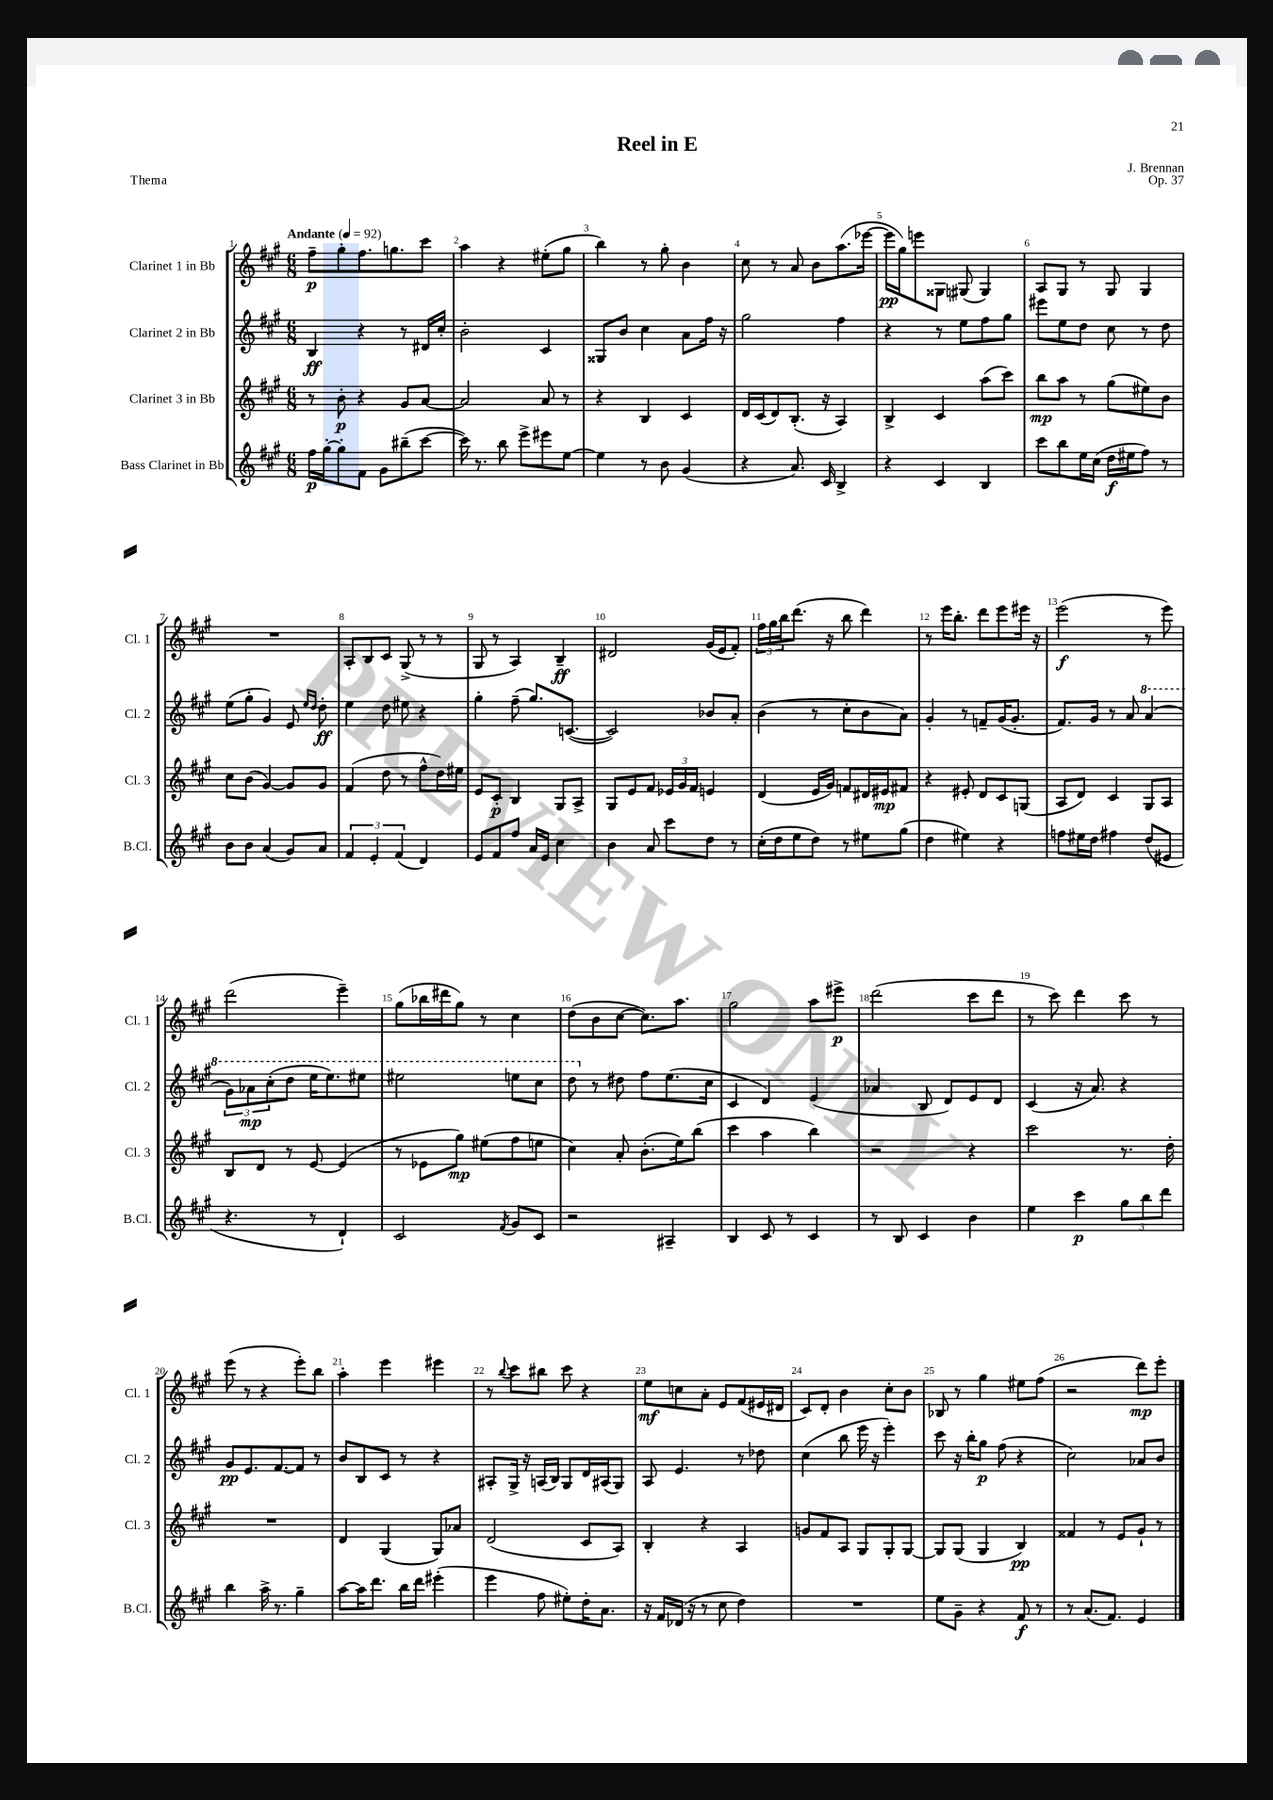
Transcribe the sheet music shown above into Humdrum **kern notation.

**kern	**dynam	**kern	**dynam	**kern	**dynam	**kern	**dynam
*part4	*part4	*part3	*part3	*part2	*part2	*part1	*part1
*staff4	*staff4	*staff3	*staff3	*staff2	*staff2	*staff1	*staff1
*I"Bass Clarinet in Bb	*	*I"Clarinet 3 in Bb	*	*I"Clarinet 2 in Bb	*	*I"Clarinet 1 in Bb	*
*I'B.Cl.	*	*I'Cl. 3	*	*I'Cl. 2	*	*I'Cl. 1	*
*clefG2	*	*clefG2	*	*clefG2	*	*clefG2	*
*k[f#c#g#]	*	*k[f#c#g#]	*	*k[f#c#g#]	*	*k[f#c#g#]	*
*M6/8	*	*M6/8	*	*M6/8	*	*M6/8	*
*MM92	*	*MM92	*	*MM92	*	*MM92	*
=1	=1	=1	=1	=1	=1	=1	=1
!	!	!	!	!	!	!LO:TX:a:B:t=Andante	!
16ff#\LL	p	8r	.	4B/	ff	8ff#~\L	p
[16gg#'\J	.	.	.	.	.	.	.
8gg#'\]	.	8b'\	p	.	.	8gg#'\	.
8f#\J	.	4r	.	4r	.	8.ff#\	.
8g#\L	.	.	.	.	.	.	.
.	.	.	.	.	.	8.ggn\	.
(8bb#X~\	.	8g#/L	.	8r	.	.	.
[8ccc#\J	.	[8a/J	.	16d#X/LL	.	8ccc#\J	.
.	.	.	.	16cc#'/JJ	.	.	.
=2	=2	=2	=2	=2	=2	=2	=2
16ccc#\])	.	2a/]	.	2b'\	.	4aa\	.
8.r	.	.	.	.	.	.	.
8bb\	.	.	.	.	.	4r	.
8eee^\L	.	.	.	.	.	.	.
8eee#X\	.	8a/	.	4c#/	.	(8ee#X'\L	.
[8ee\J	.	8r	.	.	.	8gg#\J	.
=3	=3	=3	=3	=3	=3	=3	=3
4ee\]	.	4r	.	8G##X/L	.	4bb\)	.
.	.	.	.	8b/J	.	.	.
8r	.	4B/	.	4cc#\	.	8r	.
8b\	.	.	.	.	.	8gg#'\	.
(4g#/	.	4c#/	.	8a\L	.	4b\	.
.	.	.	.	16ff#\Jk	.	.	.
.	.	.	.	16r	.	.	.
=4	=4	=4	=4	=4	=4	=4	=4
4r	.	16d/LL	.	2gg#\	.	8cc#\	.
.	.	(16c#/J	.	.	.	.	.
.	.	8d/)	.	.	.	8r	.
8.a/)	.	(8.B'/J	.	.	.	8a/	.
.	.	.	.	.	.	8b\L	.
16c#/	.	16r	.	.	.	.	.
4B^/	.	4A/)	.	4ff#\	.	(8.aa\	.
.	.	.	.	.	.	[16eee-X\Jk	.
=5	=5	=5	=5	=5	=5	=5	=5
4r	.	4B^/	.	4r	.	16eee-\LL]	pp
.	.	.	.	.	.	16gg#\J)	.
.	.	.	.	.	.	8eeen\	.
4c#/	.	4c#/	.	8r	.	8G##X\J	.
.	.	.	.	8ee\L	.	(8G#X/	.
4B/	.	(8aa\L	.	8ff#\	.	4G#/)	.
.	.	8ccc#\J)	.	8gg#\J	.	.	.
=6	=6	=6	=6	=6	=6	=6	=6
8ccc#\L	.	8bb\L	mp	8eee#X\L	.	8A/L	.
8bb\	.	8aa\J	.	8ee\	.	8G#/J	.
16ee\L	.	8r	.	8dd\J	.	8r	.
(16cc#\JJ	.	.	.	.	.	.	.
16dd\LL	f	(8gg#\L	.	8cc#\	.	8G#/	.
16ee#X\J	.	.	.	.	.	.	.
8ff#\J)	.	8ee#X\)	.	8r	.	4G#/	.
8r	.	8b\J	.	8dd\	.	.	.
!!LO:LB:g=z
=7	=7	=7	=7	=7	=7	=7	=7
8b\L	.	8cc#\L	.	(8ee\L	.	2.r	.
8b\J	.	(8b\J	.	8gg#'\J	.	.	.
(4a/	.	[4g#/)	.	4g#/)	.	.	.
8g#/L)	.	8g#/L]	.	8e/	.	.	.
.	.	.	.	16qqee/LL	.	.	.
.	.	.	.	16qqdd/JJ	.	.	.
8a/J	.	8g#/J	.	8dd'\	ff	.	.
=8	=8	=8	=8	=8	=8	=8	=8
6f#/	.	(4f#/	.	4ee\	.	8A'/L	.
.	.	.	.	.	.	8B/	.
6e'/	.	.	.	.	.	.	.
.	.	8dd\	.	8dd\	.	8c#/J	.
(6f#/	.	.	.	.	.	.	.
.	.	8r	.	8ee#X\	.	(8G#^/	.
4d/)	.	8ff#^^\L	.	4r	.	8r	.
.	.	16dd\L)	.	.	.	8r	.
.	.	16ee#X\JJ	.	.	.	.	.
=9	=9	=9	=9	=9	=9	=9	=9
8e/L	.	8e/L	.	4gg#'\	.	8G#/	.
8f#/	.	8c#'/J	p	.	.	8r	.
8ff#/J	.	4B/	.	(8ff#~\	.	4A/)	.
16a/LL	.	.	.	8.gg#/L)	.	.	.
16e/JJ	.	.	.	.	.	.	.
4cc#\	.	8G#/L	.	.	.	4B~/	ff
.	.	.	.	([8.cn/J	.	.	.
.	.	8A^/J	.	.	.	.	.
=10	=10	=10	=10	=10	=10	=10	=10
4b\	.	8G#/L	.	2c/])	.	2d#X/	.
.	.	8e/	.	.	.	.	.
8a/	.	8f#/J	.	.	.	.	.
8ccc#\L	.	24e-X/LL	.	.	.	.	.
.	.	24g#/	.	.	.	.	.
.	.	24f#/JJ	.	.	.	.	.
8dd\J	.	4en/	.	8b-X/L	.	(16g#/LL	.
.	.	.	.	.	.	16e/J	.
8r	.	.	.	8a'/J	.	8f#'/J)	.
=11	=11	=11	=11	=11	=11	=11	=11
(16cc#'\LL	.	(4d/	.	(4b\	.	24ff#\LL	.
.	.	.	.	.	.	24gg#\	.
16dd\J	.	.	.	.	.	.	.
.	.	.	.	.	.	24bb\J	.
8ee\	.	.	.	.	.	(8.ddd\J	.
8dd\J)	.	16e/LL	.	8r	.	.	.
.	.	16g#/JJ)	.	.	.	16r	.
8r	.	8fn/L	.	8cc#'\L	.	8bb\	.
8ee#X\L	.	16d#X/L	.	8b\	.	4ddd\)	.
.	.	16e#X/J	mp	.	.	.	.
(8gg#\J	.	8f#X/J	.	8a\J)	.	.	.
=12	=12	=12	=12	=12	=12	=12	=12
4dd\	.	4r	.	4g#'/	.	8r	.
.	.	.	.	.	.	16eee\KL	.
.	.	.	.	.	.	8.bb'\J	.
4ee#X\)	.	8e#X'/	.	8r	.	.	.
.	.	8d/L	.	8fn~/L	.	8ddd\L	.
4r	.	8c#/	.	(16g#/K	.	8eee\	.
.	.	.	.	8.g#'/J	.	.	.
.	.	(8Gn/J	.	.	.	16eee#X\Jk	.
.	.	.	.	.	.	16r	.
=13	=13	=13	=13	=13	=13	=13	=13
8ffn\L	.	8A/L	.	8.f#/L)	.	(2eee\	f
16ee#X\L	.	8d/J)	.	.	.	.	.
16dd\JJ	.	.	.	16g#/Jk	.	.	.
4ff#X\	.	4c#/	.	8r	.	.	.
.	.	.	.	8a/	.	.	.
*	*	*	*	*8va	*	*	*
(8dd/L	.	8G#/L	.	(4aa/	.	8r	.
8e#X/J	.	8A/J	.	.	.	8eee\)	.
!!LO:LB:g=z
=14	=14	=14	=14	=14	=14	=14	=14
4.r	.	8B/L	.	12gg#\L)	.	(2ddd\	.
.	.	.	.	12aa-X\	mp	.	.
.	.	8d/J	.	.	.	.	.
.	.	.	.	(12ccc#'\	.	.	.
.	.	8r	.	8ddd\J	.	.	.
8r	.	[8e/	.	16eee\KL	.	.	.
.	.	.	.	8.eee\)	.	.	.
4d`/)	.	(4e/]	.	.	.	4eee~\)	.
.	.	.	.	8eee#X\J	.	.	.
=15	=15	=15	=15	=15	=15	=15	=15
2c#/	.	8r	.	2eee#X\	.	(8gg#\L	.
.	.	8e-X\L	.	.	.	16bb-X\L	.
.	.	.	.	.	.	16ddd#X\J	.
.	.	8gg#\J)	mp	.	.	8gg#\J)	.
.	.	(8ee#X\L	.	.	.	8r	.
8qf#/	.	.	.	.	.	.	.
8g#/L	.	8ff#\	.	8eeen\L	.	4cc#\	.
8c#/J	.	8een\J	.	8ccc#\J	.	.	.
=16	=16	=16	=16	=16	=16	=16	=16
2r	.	4cc#\)	.	8ddd\	.	(8dd\L	.
*	*	*	*	*X8va	*	*	*
.	.	.	.	8r	.	8b\	.
.	.	8a'/	.	8dd#X\	.	[8cc#\J	.
.	.	(8.b'\L	.	8ff#\L	.	8.cc#\L])	.
4A#X~/	.	.	.	(8.ee\	.	.	.
.	.	16ee\k)	.	.	.	8.aa\J	.
.	.	(8bb\J	.	.	.	.	.
.	.	.	.	16cc#\Jk	.	.	.
=17	=17	=17	=17	=17	=17	=17	=17
4B/	.	4ccc#\	.	4c#/	.	2gg#\	.
8c#/	.	4aa\	.	4d/)	.	.	.
8r	.	.	.	.	.	.	.
4c#/	.	4bb\)	.	(4e/	.	8aa\L	.
.	.	.	.	.	.	8eee#X^\J	p
=18	=18	=18	=18	=18	=18	=18	=18
8r	.	2r	.	4a-X/	.	(2ddd\	.
8B/	.	.	.	.	.	.	.
4c#/	.	.	.	8B/	.	.	.
.	.	.	.	8d/L)	.	.	.
4b\	.	4r	.	8e/	.	8ccc#\L	.
.	.	.	.	8d/J	.	8ddd\J	.
=19	=19	=19	=19	=19	=19	=19	=19
4ee\	.	2ccc#\	.	(4c#/	.	8r	.
.	.	.	.	.	.	8ccc#\)	.
4ccc#\	p	.	.	16r	.	4ddd\	.
.	.	.	.	8.a/)	.	.	.
12gg#\L	.	8.r	.	4r	.	8ccc#\	.
12bb\	.	.	.	.	.	.	.
.	.	.	.	.	.	8r	.
12ddd\J	.	.	.	.	.	.	.
.	.	16dd'\	.	.	.	.	.
!!LO:LB:g=z
=20	=20	=20	=20	=20	=20	=20	=20
4bb\	.	2.r	.	8g#/L	pp	(8eee\	.
.	.	.	.	8.e/	.	8r	.
16aa^\	.	.	.	.	.	4r	.
8.r	.	.	.	[8.f#/	.	.	.
4gg#~\	.	.	.	8f#/J]	.	8eee'\L)	.
.	.	.	.	8r	.	8bb\J	.
=21	=21	=21	=21	=21	=21	=21	=21
[8aa\L	.	4d/	.	8b/L	.	4aa'\	.
16aa\K]	.	.	.	8B/	.	.	.
8.ddd\J	.	.	.	.	.	.	.
.	.	(4G#/	.	8c#/J	.	4eee\	.
16bb\LL	.	.	.	8r	.	.	.
16ddd\JJ	.	.	.	.	.	.	.
(4eee#X'\	.	8G#/L)	.	4r	.	4eee#X\	.
.	.	8a-X/J	.	.	.	.	.
=22	=22	=22	=22	=22	=22	=22	=22
4eee\	.	(2d/	.	8A#X'/L	.	8r	.
.	.	.	.	.	.	8qqbb/	.
.	.	.	.	16G#^/Jk	.	8ccc#\L	.
.	.	.	.	16r	.	.	.
8ff#\	.	.	.	(16An/LL	.	8bb#X\J	.
.	.	.	.	16B/JJ)	.	.	.
8ee#X'\L)	.	.	.	8G#/L	.	8ccc#\	.
16dd'\K	.	8c#/L	.	16d/L	.	4r	.
8.a\J	.	.	.	(16A#X/J	.	.	.
.	.	8A/J)	.	8G#/J)	.	.	.
=23	=23	=23	=23	=23	=23	=23	=23
16r	.	4B'/	.	8A/	.	8ee\L	mf
16f#/LL	.	.	.	.	.	.	.
(16d-X/JJ	.	.	.	4.e/	.	8ccn\	.
16r	.	.	.	.	.	.	.
8r	.	4r	.	.	.	8a'\J	.
8cc#\	.	.	.	.	.	8e/L	.
4dd\)	.	4A/	.	8r	.	(8f#/	.
.	.	.	.	8dd-X\	.	16e#X/L	.
.	.	.	.	.	.	16d#X/JJ	.
=24	=24	=24	=24	=24	=24	=24	=24
2.r	.	8gn/L	.	(4cc#\	.	8c#/L)	.
.	.	8f#/	.	.	.	8d'/J	.
.	.	8A/J	.	8bb\	.	4b\	.
.	.	8G#/L	.	16eee\	.	.	.
.	.	.	.	16r	.	.	.
.	.	8G#'/	.	4eee'\)	.	8cc#'\L	.
.	.	[8G#/J	.	.	.	8b\J	.
=25	=25	=25	=25	=25	=25	=25	=25
8ee\L	.	8G#/L]	.	8ccc#\	.	8B-X/	.
8g#~\J	.	(8G#/J	.	16r	.	8r	.
.	.	.	.	16bb'\KL	.	.	.
4r	.	4G#/	.	8gg#\J	p	4gg#\	.
.	.	.	.	(8ff#\	.	.	.
8f#/	f	4B/)	pp	4r	.	8ee#X\L	.
8r	.	.	.	.	.	(8ff#\J	.
=26	=26	=26	=26	=26	=26	=26	=26
8r	.	4f##X/	.	2cc#\)	.	2r	.
(8.a/L	.	.	.	.	.	.	.
.	.	8r	.	.	.	.	.
8.f#/J)	.	.	.	.	.	.	.
.	.	8e/L	.	.	.	.	.
4e/	.	8g#`/J	.	8a-X/L	.	8ddd\L)	mp
.	.	8r	.	8b/J	.	8eee'\J	.
==	==	==	==	==	==	==	==
*-	*-	*-	*-	*-	*-	*-	*-
